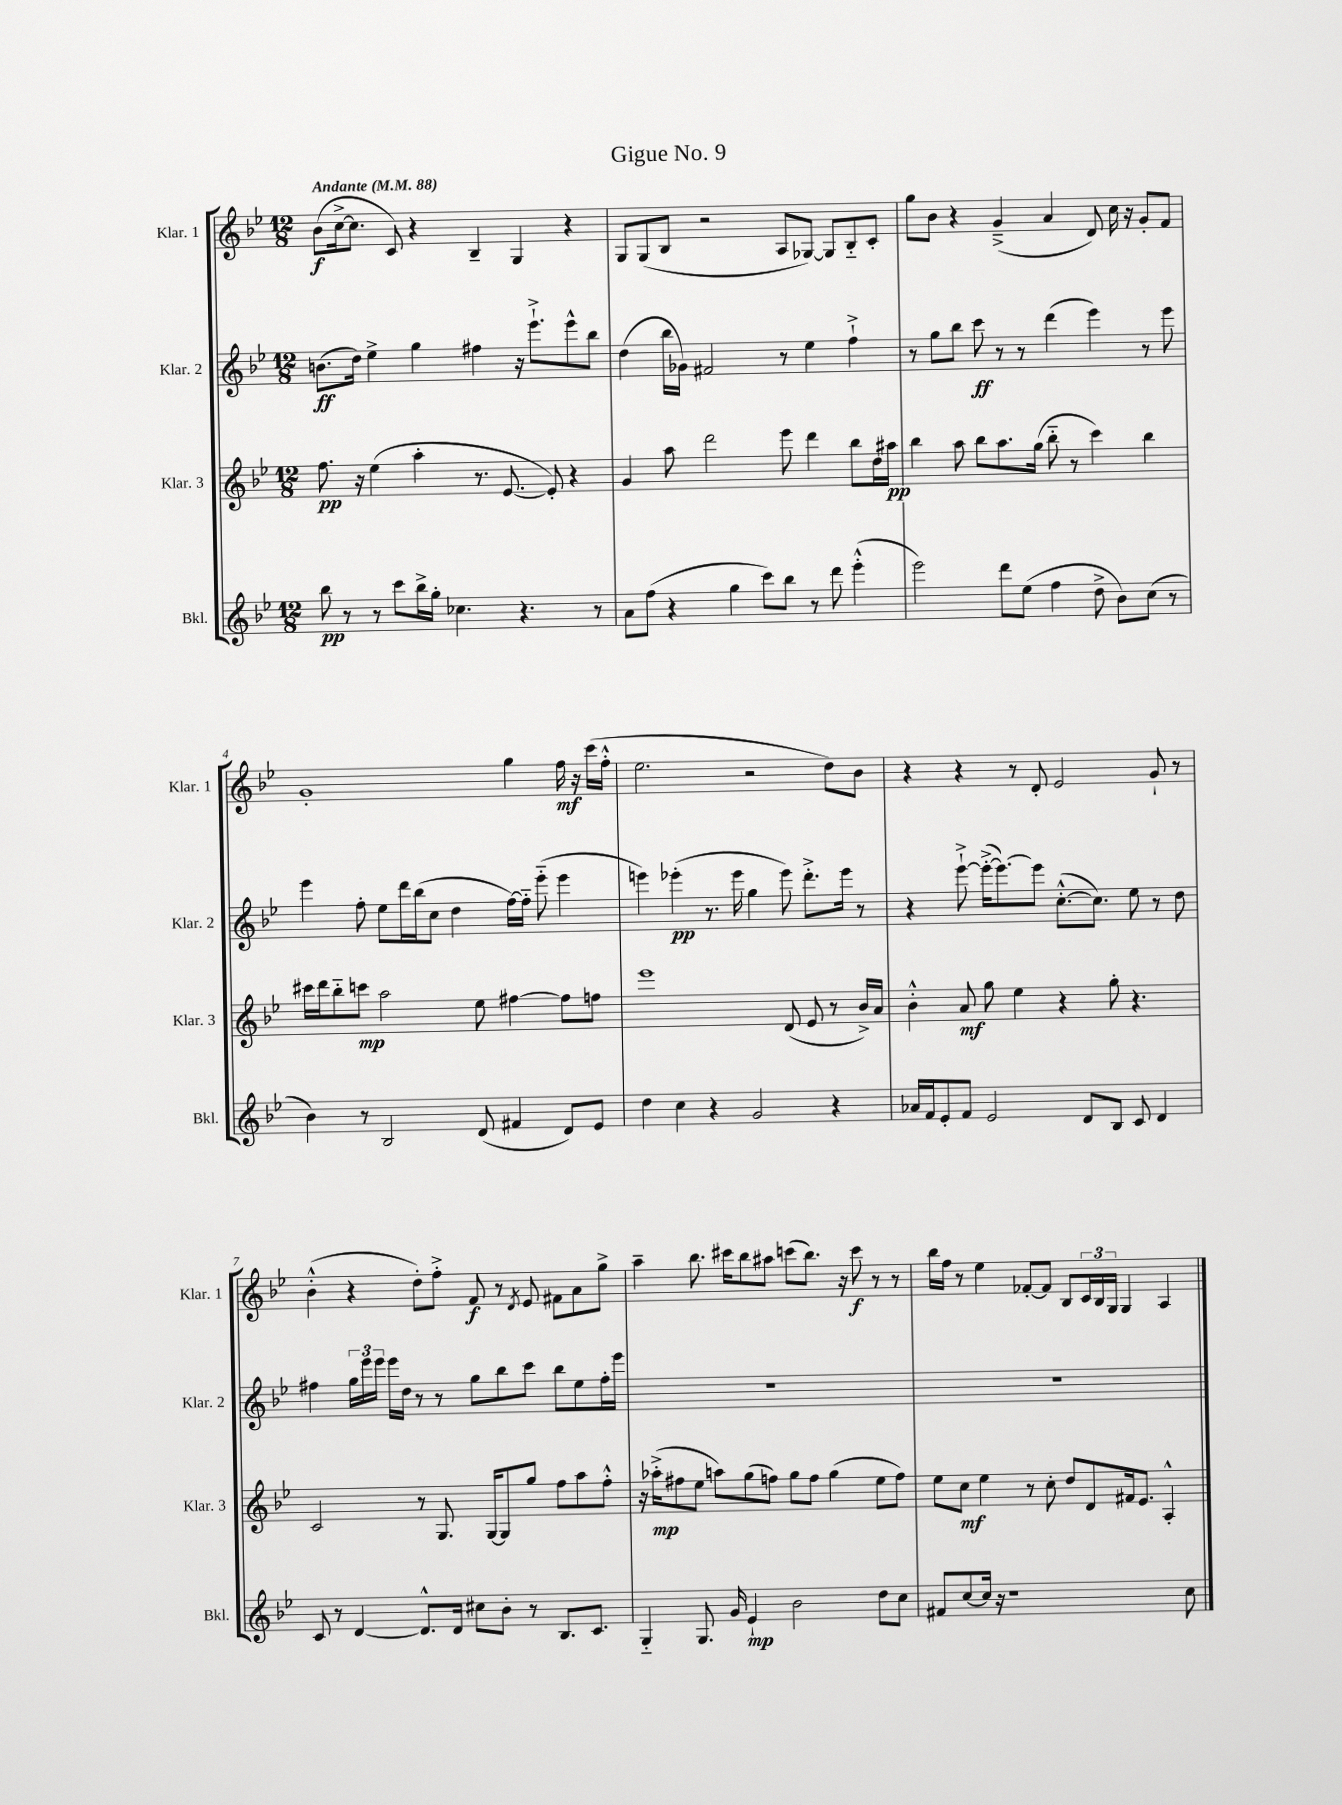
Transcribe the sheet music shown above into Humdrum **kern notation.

**kern	**kern	**kern	**kern
*staff4	*staff3	*staff2	*staff1
*clefG2	*clefG2	*clefG2	*clefG2
*k[b-e-]	*k[b-e-]	*k[b-e-]	*k[b-e-]
*M12/8	*M12/8	*M12/8	*M12/8
*MM88	*MM88	*MM88	*MM88
8bb-\	8.ff\	(8.b\L	(8b-\L
8r	.	.	[16cc^\k
.	16r	16dd\Jk)	8.cc\]J
8r	(4ee-\	4ee-^\	.
8ccc\L	.	.	8c/)
16bb-^\L	4aa'\	4gg\	4r
16gg'\JJ	.	.	.
4.cc-\	.	.	.
.	8.r	4ff#\	4B-~/
.	[8.e-/	.	.
4.r	.	16r	4G/
.	.	8.eee-`^\L	.
.	8e-'/])	.	.
.	4r	8eee-^^\	4r
8r	.	8bb-\J	.
=	=	=	=
8a\L	4g/	(4dd\	8G/L
(8ff\J	.	.	(8G/
4r	8aa\	16bb-\LL	8B-/J
.	.	16g-\JJ)	.
.	2ddd\	2f#/	2r
4gg\	.	.	.
8ccc\L)	.	.	.
8bb-\J	8eee-\	8r	8A/L
8r	4ddd\	4ee-\	[8G-/J)
8ddd\	.	.	8G-/]L
(4eee-'^^\	8bb-\L	4ff`^\	8B-'~/
.	16dd\L	.	8c'/J
.	16aa#\JJ	.	.
=	=	=	=
2eee-\)	4bb-\	8r	8gg\L
.	.	8gg\L	8b-\J
.	8aa\	8bb-\J	4r
.	8bb-\L	8ccc\	.
8ddd\L	8.aa\	8r	(4g~^/
(8ee-\J	.	8r	.
.	(16gg\Jk	.	.
4ff\	8bb-'~\	(4ddd\	4a/
.	8r	.	.
8dd^\	4ccc\)	4eee-\)	8d/)
8b-\L)	.	.	16cc\
.	.	.	16r
(8cc\J	4bb-\	8r	8g'/L
8r	.	8eee-\	8f/J
=	=	=	=
4b-\)	16ccc#\LL	4eee-\	1g'
.	16ddd\J	.	.
.	8bb-'~\	.	.
8r	8ccc\J	8ff'\	.
2B-/	2aa\	8ee-\L	.
.	.	16ddd\L	.
.	.	(16bb-\J	.
.	.	8cc\J	.
.	.	4dd\	.
(8d/	8ee-\	.	.
4f#/	[4ff#\	[16ff\LL)	4gg\
.	.	16ff'~\]JJ	.
.	.	(8eee-'~\	.
8d/L)	8ff#\]L	4eee-\	16ff\
.	.	.	16r
8e-/J	8ff\J	.	(16ccc\LL
.	.	.	16ff'^^\JJ
=	=	=	=
4dd\	1eee-	4eee\)	2.ee-\
4cc\	.	(4eee-'\	.
4r	.	8.r	.
.	.	16eee-\	.
2g/	.	4gg\	2r
.	(8d/	8eee-\)	.
.	8e-/	8.ddd'^\L	.
4r	8r	.	8dd\L)
.	.	16eee-\Jk	.
.	16b-^/LL)	8r	8b-\J
.	16a/JJ	.	.
=	=	=	=
16a-/LL	4b-'^^\	4r	4r
16f/J	.	.	.
8e-'/	.	.	.
8f/J	8a/	[8eee-`^\	4r
2e-/	8gg\	(16eee-'^\_LK	.
.	.	8.eee-\_)	.
.	4ee-\	.	8r
.	.	8eee-\]J	8d'/
.	4r	([8.cc'^^\L	2e-/
8d/L	.	.	.
.	.	8.cc\]J)	.
8B-/J	8gg'\	.	.
8c/	4.r	8ee-\	.
4d/	.	8r	8g`/
.	.	8dd\	8r
=	=	=	=
8c/	2c/	4ff#\	(4b-'^^\
8r	.	.	.
[4d/	.	24gg\LL	4r
.	.	24eee-\	.
.	.	24eee-\JJ	.
.	.	16eee-\LL	.
.	.	16dd\JJ	.
8.d^^/]L	8r	8r	8dd'\L)
.	8.G/	8r	8ff'^\J
16d/Jk	.	.	.
8cc#\L	.	8gg\L	8f/
.	[16G/LK	.	.
8b-'\J	8G/]	8bb-\	8r
.	.	.	8qd/
8r	8gg/J	8ccc\J	8e-/
8.B-/L	8ff\L	8bb-\L	8f#\L
.	8aa\	8ee-\	8a\
8.c/J	.	.	.
.	8ff'^^\J	16ff#'\L	8gg^\J
.	.	16eee-\JJ	.
=	=	=	=
4G'~/	16r	1.r	4aa~\
.	(16aa-'^\LK	.	.
.	8ff#\	.	.
8.G/	8ee-\J	.	8.bb-\
.	8aa\L)	.	.
16g/	.	.	16ccc#\LK
4e-`/	(8gg\	.	8bb-\
.	8ff\J)	.	8aa#\J
2b-\	8gg\L	.	(8ccc\L
.	8ff\J	.	8.bb-\J)
.	(4gg\	.	.
.	.	.	16r
.	.	.	8ccc\
8dd\L	8ee-\L	.	8r
8cc\J	8ff\J)	.	8r
=	=	=	=
8f#/L	8ee-\L	1.r	16bb-\LL
.	.	.	16ff\JJ
[8cc/	8cc\J	.	8r
16cc/]Jk	4ee-\	.	4ee-\
16r	.	.	.
1r	.	.	.
.	8r	.	[8f-'/L
.	8cc'\	.	8f-/]J
.	8dd/L	.	8B-/L
.	8d/	.	24c/L
.	.	.	24B-/
.	.	.	24G/JJ
.	16f#/k	.	4G/
.	8.e-/J	.	.
.	4A'^^/	.	4A/
8cc\	.	.	.
==	==	==	==
*-	*-	*-	*-
